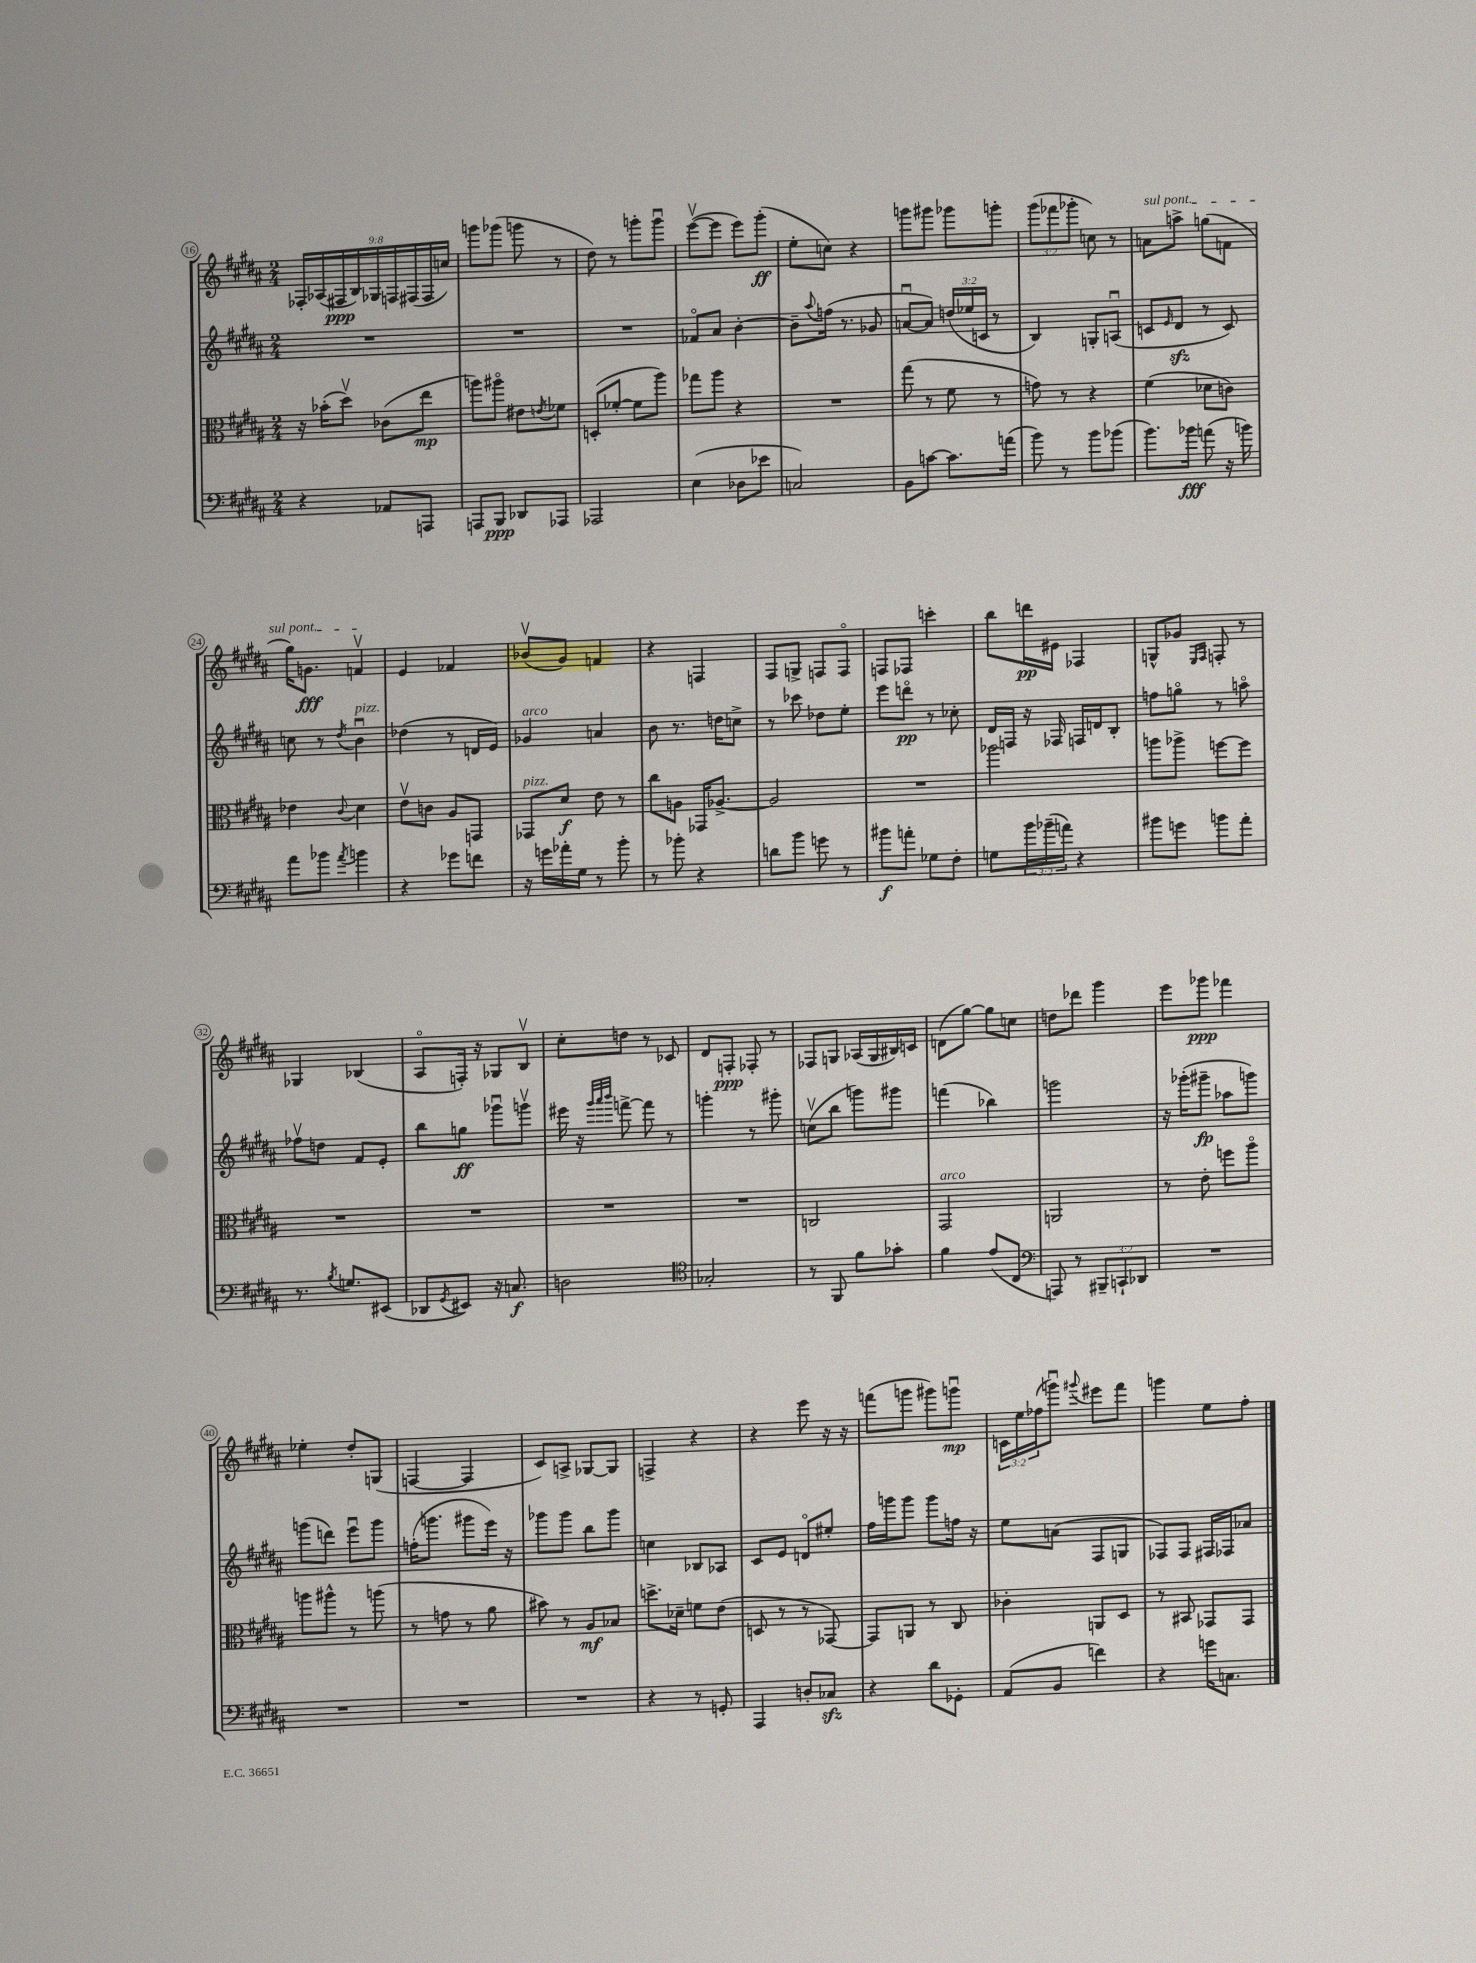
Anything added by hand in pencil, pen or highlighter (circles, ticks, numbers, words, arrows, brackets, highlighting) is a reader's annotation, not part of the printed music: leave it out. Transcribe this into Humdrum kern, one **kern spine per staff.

**kern	**dynam	**kern	**dynam	**kern	**dynam	**kern	**dynam
*part4	*part4	*part3	*part3	*part2	*part2	*part1	*part1
*staff4	*staff4	*staff3	*staff3	*staff2	*staff2	*staff1	*staff1
*clefF4	*	*clefC3	*	*clefG2	*	*clefG2	*
*k[f#c#g#d#a#]	*	*k[f#c#g#d#a#]	*	*k[f#c#g#d#a#]	*	*k[f#c#g#d#a#]	*
*M2/4	*	*M2/4	*	*M2/4	*	*M2/4	*
=16	=16	=16	=16	=16	=16	=16	=16
4r	.	16r	.	2r	.	18F-X'/LL	.
.	.	.	.	.	.	(18A-X/	.
.	.	(16b-X'\KL	.	.	.	.	.
.	.	.	.	.	.	18F#X/	ppp
.	.	8dd#v\J)	.	.	.	.	.
.	.	.	.	.	.	18B/)	.
.	.	.	.	.	.	18G-X/	.
8AA-X/L	.	(8c-X\L	.	.	.	.	.
.	.	.	.	.	.	18Fn/	.
.	.	.	.	.	.	(18F#X/	.
8AAAn/J	.	8ee\J	mp	.	.	.	.
.	.	.	.	.	.	18F#/	.
.	.	.	.	.	.	18ccn/JJ)	.
=17	=17	=17	=17	=17	=17	=17	=17
8AAAn/L	.	8aan\L)	.	2r	.	8gggn\L	.
8BBB/J	ppp	8aa#X\J	.	.	.	(8ggg-X\J	.
8DD-X/L	.	8e#X\L	.	.	.	8gggn\	.
.	.	8qen/	.	.	.	.	.
8AAA-X/J	.	8f-X\J	.	.	.	8r	.
=18	=18	=18	=18	=18	=18	=18	=18
2AAA-X/	.	(8Dn'/L	.	2r	.	8dd#\)	.
.	.	[8f-X'/J	.	.	.	8r	.
.	.	8f-\L]	.	.	.	8gggn'\L	.
.	.	8aa#\J)	.	.	.	8gggu\J	.
=19	=19	=19	=19	=19	=19	=19	=19
(4E\	.	8gg-X\L	.	8f-X/L	.	([8eeev\L	.
.	.	8aa#\J	.	8a#/J	.	8eee\J]	.
8D-X\L	.	4r	.	[4b'\	.	8eee\L)	.
8e-X\J	.	.	.	.	.	(8ggg#'\J	ff
=20	=20	=20	=20	=20	=20	=20	=20
2Cn/)	.	2r	.	8b~\L]	.	8ee'\L	.
.	.	.	.	8qqaa#/	.	.	.
.	.	.	.	(16ffn\Jk	.	8ccn\J)	.
.	.	.	.	8.r	.	.	.
.	.	.	.	.	.	4r	.
.	.	.	.	8g-X/	.	.	.
=21	=21	=21	=21	=21	=21	=21	=21
8BB\L	.	(8gg#\	.	[8anu/L	.	8gggn\L	.
[8cn\J	.	8r	.	8a/J])	.	8ggg#X\J	.
8.c\L]	.	8f#\	.	(24ddn/LL	.	8ggg-X\L	.
.	.	.	.	24ee-X/	.	.	.
.	.	.	.	24cn/JJ	.	.	.
.	.	8r	.	8r	.	8gggn'\J	.
(16an\Jk	.	.	.	.	.	.	.
=22	=22	=22	=22	=22	=22	=22	=22
8b\)	.	8gn\)	.	4B/)	.	(12ggg#\L	.
.	.	.	.	.	.	12fff-X\	.
8r	.	8r	.	.	.	.	.
.	.	.	.	.	.	12ggg-X'\J	.
8b\L	.	4r	.	8Gn'/L	.	8ccn\)	.
(8b-X\J	.	.	.	(8Anu/J	.	8r	.
=23	=23	=23	=23	=23	=23	=23	=23
!	!	!	!	!	!	!LO:TX:a:i:t=sul pont.	!
8.b\L)	.	(4f#\	.	8cn/L	.	8an\L	.
.	.	.	.	16qqe/	.	.	.
.	.	.	.	8d#zz/J	.	8aan^\J	.
16b-X\Jk	fff	.	.	.	.	.	.
(8an\	.	8d-X\L	.	8r	.	(8ggn\L	.
16r	.	8cn\J)	.	8c/)	.	8fn\J	.
16bn\)	.	.	.	.	.	.	.
!!LO:LB:g=z
=24	=24	=24	=24	=24	=24	=24	=24
8a#\L	.	4e-X\	.	8ccn\	.	16gg#\KL)	.
.	.	.	.	.	.	8.gn\J	fff
8b-X\J	.	.	.	8r	.	.	.
8qa#/	.	8qqc#/	.	8qdd#/	.	.	.
!	!	!	!	!LO:TX:a:i:t=pizz.	!	!	!
4bn\	.	4d#\	.	4bu\	.	4fnv/	.
=25	=25	=25	=25	=25	=25	=25	=25
4r	.	8ev\L	.	(4dd-X\	.	4e/	.
.	.	8cn\J	.	.	.	.	.
8g-X\L	.	8A#/L	.	8r	.	4f-X/	.
8fn\J	.	8GGn/J	.	16dn/LL	.	.	.
.	.	.	.	16e/JJ)	.	.	.
=26	=26	=26	=26	=26	=26	=26	=26
!	!	!	!	!LO:TX:a:i:t=arco	!	!	!
!	!	!LO:TX:a:i:t=pizz.	!	!	!	!	!
16r	.	8GG-X/L	.	4g-X/	.	(8b-Xv/L	.
16gn\LL	.	.	.	.	.	.	.
16a-X'\	.	8d#/J	f	.	.	8g#/J)	.
16G#\JJ	.	.	.	.	.	.	.
8r	.	8e\	.	4an/	.	4fn/	.
8b'\	.	8r	.	.	.	.	.
=27	=27	=27	=27	=27	=27	=27	=27
8r	.	8cc#\L	.	8b\	.	4r	.
8b-X'\	.	8An\J	.	8.r	.	.	.
4r	.	16GG-X/KL	.	.	.	4Fn/	.
.	.	[8.A-X^/J	.	16ddn\KL	.	.	.
.	.	.	.	8ccn^\J	.	.	.
=28	=28	=28	=28	=28	=28	=28	=28
8dn\L	.	2A-/]	.	8r	.	8F#/L	.
8b\J	.	.	.	8ccc-X\	.	8Gn^/J	.
8gn\	.	.	.	8dd-X\L	.	8Fn/L	.
8r	.	.	.	8ee'\J	.	8F/J	.
=29	=29	=29	=29	=29	=29	=29	=29
8b#X\L	f	2r	.	8eee\L	.	8Fn/L	.
8an'\J	.	.	.	8dddn\J	pp	8F-X/J	.
8G-X\L	.	.	.	8r	.	4cccn'\	.
8F#'\J	.	.	.	8cc-X'\	.	.	.
=30	=30	=30	=30	=30	=30	=30	=30
8Gn\L	.	2aa-X\	.	16d#/LL	.	8bb\L	.
.	.	.	.	16Fn/JJ	.	.	.
24b\L	.	.	.	16r	.	16dddn\L	pp
(24b-X~\	.	.	.	.	.	.	.
.	.	.	.	16F-X/	.	16e#X\JJ	.
24an\JJ)	.	.	.	.	.	.	.
4r	.	.	.	16Fn/LL	.	4F-X/	.
.	.	.	.	16dn/J	.	.	.
.	.	.	.	8B'/J	.	.	.
=31	=31	=31	=31	=31	=31	=31	=31
8b#X\L	.	8aan\L	.	8ffn\L	.	8Gn^^/L	.
8gn\J	.	8aa-X^\J	.	8ggn\J	.	8g-X/J	.
.	.	.	.	.	.	16qqE/LL	.
.	.	.	.	.	.	16qqF#/JJ	.
8bn\L	.	[8ffn\L	.	8r	.	8Fn'/	.
8a#'\J	.	8ff\J]	.	8aan\	.	8r	.
!!LO:LB:g=z
=32	=32	=32	=32	=32	=32	=32	=32
8.r	.	2r	.	8ff-Xv\L	.	4G-X/	.
.	.	.	.	8ddn\J	.	.	.
8qB/	.	.	.	.	.	.	.
8.Gn/L	.	.	.	.	.	.	.
.	.	.	.	8f#/L	.	(4B-X/	.
(8EE#X/J	.	.	.	8e'/J	.	.	.
=33	=33	=33	=33	=33	=33	=33	=33
8DD-X/L	.	2r	.	8bb\L	.	8A#/L	.
8qGG#/	.	.	.	.	.	.	.
8EE#X/J)	.	.	.	8ggn\J	ff	16Fn'/Jk)	.
.	.	.	.	.	.	16r	.
16r	.	.	.	8ggg-Xu\L	.	8G-X/L	.
8.Cn/	f	.	.	.	.	.	.
.	.	.	.	8gggnv\J	.	8Bv/J	.
=34	=34	=34	=34	=34	=34	=34	=34
2Dn\	.	2r	.	16eee#X\	.	8cc#'\L	.
.	.	.	.	16r	.	.	.
.	.	.	.	32qqggg#/LLL	.	.	.
.	.	.	.	32qqaaa#/	.	.	.
.	.	.	.	32qqbbb/JJJ	.	.	.
.	.	.	.	[8fffn^\	.	8ddn\J	.
.	.	.	.	8fff\]	.	8r	.
.	.	.	.	8r	.	8c-X/	.
=35	=35	=35	=35	=35	=35	=35	=35
*clefC4	*	*	*	*	*	*	*
2G-X'/	.	2r	.	4gggn'\	.	8d#/L	.
.	.	.	.	.	.	8Fn'/J	ppp
.	.	.	.	8r	.	8F-X'/	.
.	.	.	.	8ggg#X'\	.	8r	.
=36	=36	=36	=36	=36	=36	=36	=36
8r	.	2Cn/	.	(8ccnv\L	.	8F-X/L	.
8FF#/	.	.	.	8bb\J	.	8Gn/J	.
8f#\L	.	.	.	8gggn\L)	.	(16A-X/LL	.
.	.	.	.	.	.	16G/	.
8g-X'\J	.	.	.	8ggg#X\J	.	16B#X/)	.
.	.	.	.	.	.	16cn/JJ	.
=37	=37	=37	=37	=37	=37	=37	=37
!	!	!LO:TX:a:i:t=arco	!	!	!	!	!
4f#\	.	2GG#/	.	(4fffn\	.	(8dn\L	.
.	.	.	.	.	.	[8gg#\J)	.
(8e/L	.	.	.	4bb-X\)	.	8gg#\L]	.
8C#/J	.	.	.	.	.	8ccn\J	.
=38	=38	=38	=38	=38	=38	=38	=38
*clefF4	*	*	*	*	*	*	*
8AAAn/)	.	2AAn/	.	2gggn\	.	8ddn\L	.
8r	.	.	.	.	.	8ddd-X\J	.
12BBB#X~/L	.	.	.	.	.	4ggg#\	.
12CCn`/	.	.	.	.	.	.	.
12DD-X/J	.	.	.	.	.	.	.
=39	=39	=39	=39	=39	=39	=39	=39
2r	.	8r	.	16r	.	8eee\L	.
.	.	.	.	(16ggg-X'\KL	.	.	.
.	.	8e'\	.	8ggg#X~\J	fp	8ggg-X\J	ppp
.	.	8ffn\L	.	8aa-X\L	.	4fff-X\	.
.	.	8aa#\J	.	8gggn\J)	.	.	.
!!LO:LB:g=z
=40	=40	=40	=40	=40	=40	=40	=40
2r	.	8aan\L	.	(8gggn\L	.	4ee-X'\	.
.	.	8aa#X^^\J	.	8dddn\J)	.	.	.
.	.	8r	.	8eeeu\L	.	8dd#'/L	.
.	.	(8aan\	.	8ggg\J	.	(8Gn/J	.
=41	=41	=41	=41	=41	=41	=41	=41
2r	.	8r	.	(16ffn'\KL	.	[4Fn/	.
.	.	.	.	8.gggn\J	.	.	.
.	.	8gn\	.	.	.	.	.
.	.	8r	.	8ggg#X\L	.	4F/]	.
.	.	8a#\	.	16eee\Jk)	.	.	.
.	.	.	.	16r	.	.	.
=42	=42	=42	=42	=42	=42	=42	=42
2r	.	8b#X\)	.	8ggg-X\L	.	8c#/L)	.
.	.	8r	.	8ggg-\J	.	8An^/J	.
.	.	8A#/L	mf	8bb\L	.	[8G-X/L	.
.	.	8B-X/J	.	8ggg-\J	.	8G-/J]	.
=43	=43	=43	=43	=43	=43	=43	=43
4r	.	8.ddn^\L	.	4ccn\	.	4Fn^/	.
.	.	16d-X~\Jk	.	.	.	.	.
8r	.	8fn\L	.	8B-X/L	.	4r	.
8GGn'/	.	(8e\J	.	8A-X/J	.	.	.
=44	=44	=44	=44	=44	=44	=44	=44
4AAA#/	.	8Dn/	.	8c#/L	.	4r	.
.	.	8r	.	8e/J	.	.	.
8Dn'/L	.	8r	.	8dn/L	.	8eee\	.
8C-Xzz/J	.	[8GG-X/)	.	8ee#X'/J	.	16r	.
.	.	.	.	.	.	16r	.
=45	=45	=45	=45	=45	=45	=45	=45
4r	.	8GG-/L]	.	16ff#\LL	.	(8fffn\L	.
.	.	.	.	16gggn\J	.	.	.
.	.	8AAn/J	.	8ggg\J	.	8gggn\J	.
8d#\L	.	8r	.	8ggg\L	.	8ggg#X\L)	.
8GG-X'\J	.	8C#/	.	16ffn\Jk	.	8gggnu\J	mp
.	.	.	.	16r	.	.	.
=46	=46	=46	=46	=46	=46	=46	=46
(8AA#/L	.	4c-X'\	.	8ee\L	.	24cn\LL	.
.	.	.	.	.	.	24ee\	.
.	.	.	.	.	.	(24ff-X\J	.
8BB/J	.	.	.	(8an\J	.	8gggnu\J)	.
.	.	.	.	.	.	8qqggg#X/	.
4fn\)	.	8AAn/L	.	8F#/L	.	8eee#X\L	.
.	.	8D#/J	.	8Gn/J	.	8fff#\J	.
=47	=47	=47	=47	=47	=47	=47	=47
4r	.	8r	.	8F-X/L)	.	4gggn\	.
.	.	8BB#X/	.	8F-/J	.	.	.
16gn\KL	.	8GG-X/L	.	16F#X/LL	.	8ee\L	.
8.Cn\J	.	.	.	16F-X/J	.	.	.
.	.	8GG-/J	.	8a-X/J	.	8ff#'\J	.
==	==	==	==	==	==	==	==
*-	*-	*-	*-	*-	*-	*-	*-
